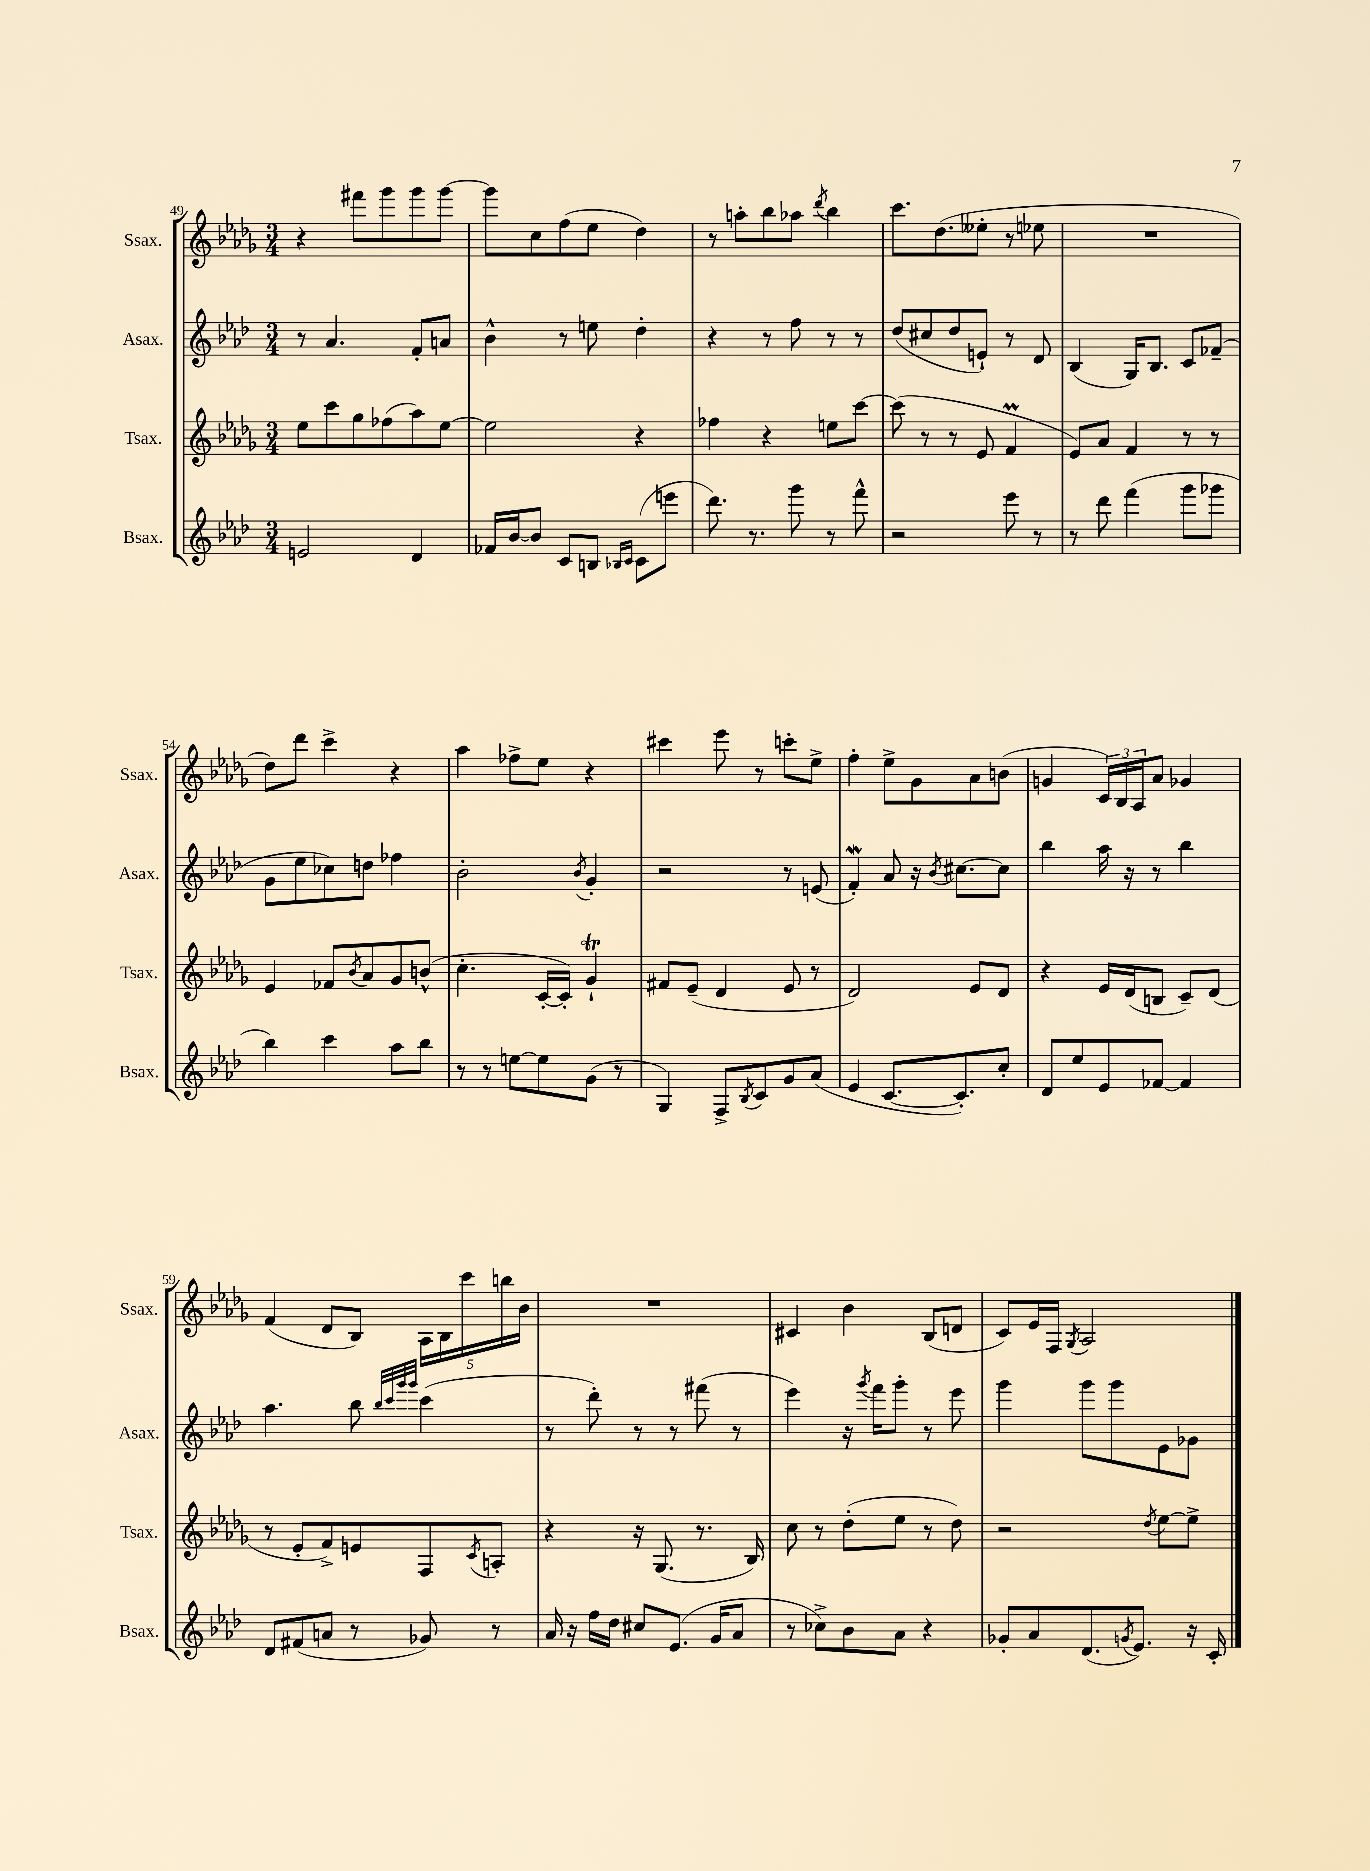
<<
\new StaffGroup <<
\new Staff = "s0" \with { instrumentName = "Ssax." shortInstrumentName = "Ssax." } {
    \clef treble \key des \major \numericTimeSignature \time 3/4
    r4 fis'''8 ges'''8 ges'''8 ges'''8~ |
    ges'''8 c''8 f''8( ees''8 des''4) |
    r8 a''8-. bes''8 aes''8 \acciaccatura { des'''8 } bes''4 |
    c'''8. des''8.( eeses''8-. r8 ees''8 |
    R2. |
    des''8) des'''8 c'''4-> r4 |
    aes''4 fes''8-> ees''8 r4 |
    cis'''4 ees'''8 r8 c'''8-. ees''8-> |
    f''4-. ees''8-> ges'8 aes'8 b'8( |
    g'4 \tuplet 3/2 { c'16) bes16 aes16 } aes'8 ges'4 |
    f'4( des'8 bes8) \tuplet 5/4 { aes16 bes16 c'''16 b''16 bes'16 } |
    R2. |
    cis'4 bes'4 bes8( d'8 |
    c'8) ees'16 f16 \acciaccatura { ges8 } aes2 \bar "|." |
}
\new Staff = "s1" \with { instrumentName = "Asax." shortInstrumentName = "Asax." } {
    \clef treble \key aes \major \numericTimeSignature \time 3/4
    r8 aes'4. f'8-. a'8 |
    bes'4-^ r8 e''8 des''4-. |
    r4 r8 f''8 r8 r8 |
    des''8( cis''8 des''8 e'8-!) r8 des'8 |
    bes4( g16) bes8. c'8 fes'8--( |
    g'8 ees''8 ces''8) d''8 fes''4 |
    bes'2-. \acciaccatura { bes'8 } g'4-. |
    r2 r8 e'8( |
    f'4-.\mordent) aes'8 r16 \acciaccatura { bes'8 } cis''8.~ cis''8 |
    bes''4 aes''16 r16 r8 bes''4 |
    aes''4. bes''8 \grace { bes''32 c'''32 g'''32 g'''32 } c'''4( |
    r8 des'''8-.) r8 r8 fis'''8( r8 |
    ees'''4) r16 \acciaccatura { g'''8 } f'''16 g'''8-. r8 ees'''8 |
    g'''4 g'''8 g'''8 ees'8 ges'8 \bar "|." |
}
\new Staff = "s2" \with { instrumentName = "Tsax." shortInstrumentName = "Tsax." } {
    \clef treble \key des \major \numericTimeSignature \time 3/4
    ees''8 c'''8 ges''8 fes''8( aes''8) ees''8~ |
    ees''2 r4 |
    fes''4 r4 e''8 c'''8~ |
    c'''8( r8 r8 ees'8 f'4\prall |
    ees'8) aes'8 f'4 r8 r8 |
    ees'4 fes'8 \acciaccatura { bes'8 } aes'8 ges'8 b'8-^( |
    c''4.-. c'16~-. c'16-.) ges'4-!\trill |
    fis'8 ees'8--( des'4 ees'8 r8 |
    des'2) ees'8 des'8 |
    r4 ees'16 des'16( b8 c'8--) des'8( |
    r8 ees'8-. f'8->) e'8 f8 \acciaccatura { c'8 } a8-. |
    r4 r16 ges8.( r8. bes16) |
    c''8 r8 des''8-.( ees''8 r8 des''8) |
    r2 \acciaccatura { des''8 } ees''8~ ees''8-> \bar "|." |
}
\new Staff = "s3" \with { instrumentName = "Bsax." shortInstrumentName = "Bsax." } {
    \clef treble \key aes \major \numericTimeSignature \time 3/4
    e'2 des'4 |
    fes'16 bes'16~ bes'8 c'8 b8 \grace { bes16 c'16 } c'8( e'''8 |
    des'''8.) r8. g'''8 r8 f'''8-^ |
    r2 ees'''8 r8 |
    r8 des'''8 f'''4( g'''8 ges'''8 |
    bes''4) c'''4 aes''8 bes''8 |
    r8 r8 e''8~ e''8 g'8( r8 |
    g4) f8-> \acciaccatura { bes8 } c'8 g'8 aes'8( |
    ees'4 c'8.~ c'8.-.) c''8-. |
    des'8 ees''8 ees'8 fes'8~ fes'4 |
    des'8 fis'8( a'8 r8 ges'8) r8 |
    aes'16 r16 f''16 des''16 cis''8 ees'8.( g'16 aes'8 |
    r8 ces''8->) bes'8 aes'8 r4 |
    ges'8-. aes'8 des'8.( \acciaccatura { g'8 } ees'8.) r16 c'16-. \bar "|." |
}
>>
>>
\layout { \context { \Score currentBarNumber = #49 } }
